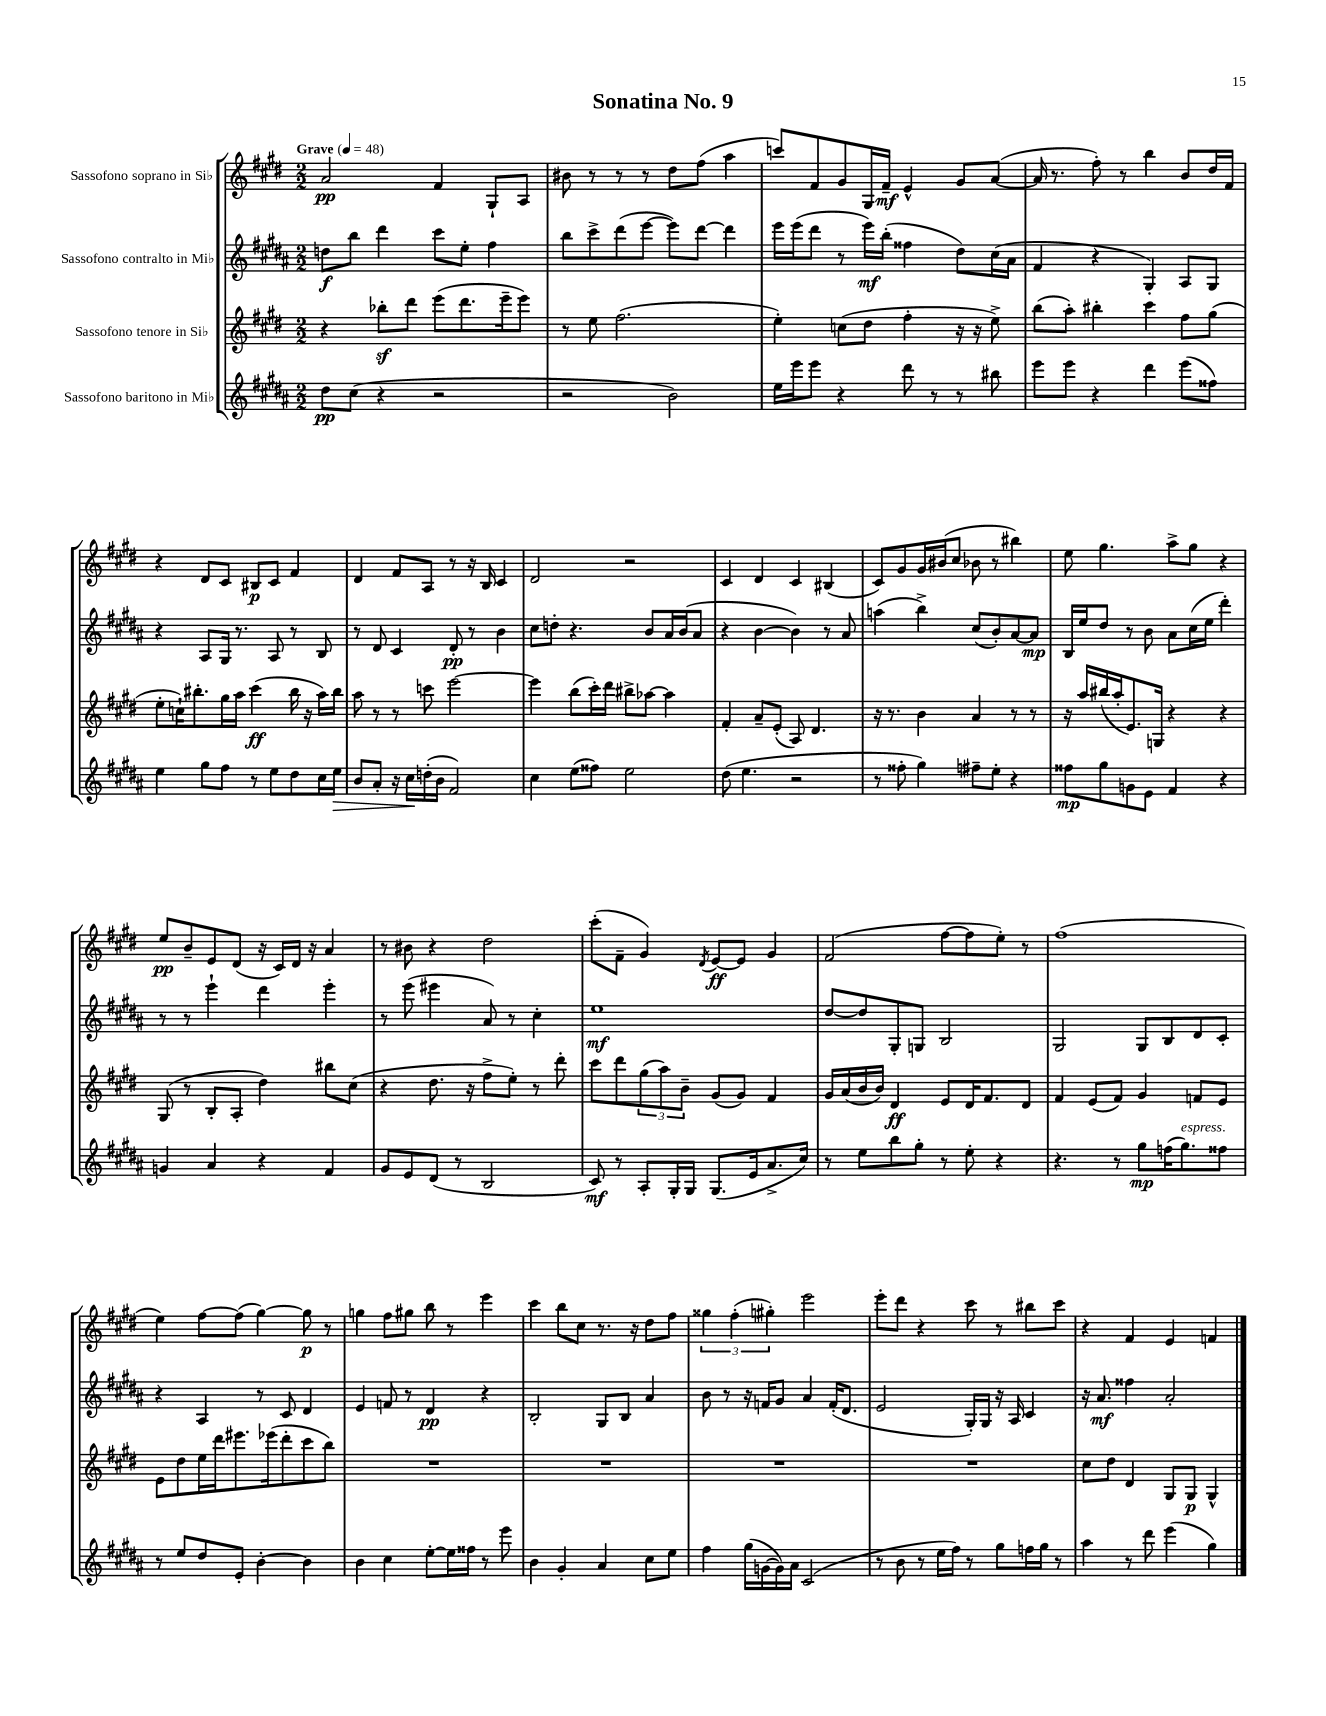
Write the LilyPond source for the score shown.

\header { title = "Sonatina No. 9" }
<<
\new StaffGroup <<
\new Staff = "s0" \with { instrumentName = "Sassofono soprano in Sib" } {
    \clef treble \key e \major \numericTimeSignature \time 2/2 \tempo "Grave" 4 = 48
    a'2\pp fis'4 gis8-! a8 |
    bis'8 r8 r8 r8 dis''8 fis''8( a''4 |
    c'''8) fis'8 gis'8 gis16 fis'16--\mf e'4-^ gis'8 a'8~( |
    a'16 r8. fis''8-.) r8 b''4 b'8 dis''16 fis'16 |
    r4 dis'8 cis'8 bis8\p cis'8 fis'4 |
    dis'4 fis'8 a8 r8 r16 b16 cis'4 |
    dis'2 r2 |
    cis'4 dis'4 cis'4 bis4( |
    cis'8) gis'8 gis'16 bis'16( cis''8 bes'8 r8 bis''4) |
    e''8 gis''4. a''8-> gis''8 r4 |
    e''8\pp b'8-- e'8 dis'8( r16 cis'16) dis'16 r16 a'4 |
    r8 bis'8 r4 dis''2 |
    cis'''8-.( fis'8-- gis'4) \acciaccatura { dis'8 } e'8~\ff e'8 gis'4 |
    fis'2( fis''8~ fis''8 e''8-.) r8 |
    fis''1( |
    e''4) fis''8~ fis''8( gis''4~) gis''8\p r8 |
    g''4 fis''8 gis''8 b''8 r8 e'''4 |
    cis'''4 b''8 cis''8 r8. r16 dis''8 fis''8 |
    \tuplet 3/2 { gisis''4 fis''4-.( gis''4-.) } e'''2 |
    e'''8-. dis'''8 r4 cis'''8 r8 bis''8 cis'''8 |
    r4 fis'4 e'4 f'4 \bar "|." |
}
\new Staff = "s1" \with { instrumentName = "Sassofono contralto in Mib" } {
    \clef treble \key b \major \numericTimeSignature \time 2/2
    d''8\f b''8 dis'''4 cis'''8 e''8-. fis''4 |
    b''8 cis'''8-> dis'''8( e'''8~ e'''8) dis'''8~ dis'''4 |
    e'''16 e'''16( dis'''8 r8 e'''16\mf) b''16-.( fisis''4 dis''8) cis''16( ais'16 |
    fis'4 r4 gis4-.) ais8 gis8 |
    r4 ais8 gis16 r8. ais8 r8 b8 |
    r8 dis'8 cis'4 dis'8-.\pp r8 b'4 |
    cis''8 d''8-. r4. b'8 ais'16 b'16( ais'8 |
    r4 b'4~ b'4) r8 ais'8 |
    a''4( b''4->) cis''8( b'8-.) ais'8~ ais'8\mp |
    b16 e''16 dis''8 r8 b'8 ais'8 cis''16( e''16 dis'''4-.) |
    r8 r8 e'''4-! dis'''4 e'''4-. |
    r8 e'''8( eis'''4 ais'8) r8 cis''4-. |
    e''1\mf |
    dis''8~ dis''8 gis8-. g8 b2 |
    gis2 gis8 b8 dis'8 cis'8-. |
    r4 ais4 r8 cis'8 dis'4 |
    e'4 f'8 r8 dis'4\pp r4 |
    b2-. gis8 b8 ais'4 |
    b'8 r8 r16 f'16 gis'8 ais'4 f'16-.( dis'8. |
    e'2 gis16-.) gis16 r16 ais16 cis'4 |
    r16 ais'8.\mf fisis''4 ais'2-. \bar "|." |
}
\new Staff = "s2" \with { instrumentName = "Sassofono tenore in Sib" } {
    \clef treble \key e \major \numericTimeSignature \time 2/2
    r4 bes''8-.\sf dis'''8 e'''8( dis'''8. e'''16-- e'''8) |
    r8 e''8 fis''2.( |
    e''4-.) c''8( dis''8 fis''4-. r16 r16 e''8->) |
    b''8( a''8-.) bis''4-. cis'''4 fis''8 gis''8( |
    e''8-. c''16-!) bis''8.-. gis''16 a''16 cis'''4\ff( bis''16 r16 a''16) bis''16 |
    a''8 r8 r8 c'''8 e'''2~ |
    e'''4 b''8( cis'''16-.) dis'''16 bis''8-> aes''8~ aes''4 |
    fis'4-. a'8-- e'8-.( a8) dis'4. |
    r16 r8. b'4 a'4 r8 r8 |
    r16 a''16 bis''16( a''16-. e'8.) g16 r4 r4 |
    gis8( r8 b8-. a8-. dis''4) bis''8 cis''8( |
    r4 dis''8. r16 fis''8-> e''8-.) r8 dis'''8-. |
    cis'''8 dis'''8 \tuplet 3/2 { gis''8( a''8) b'8-- } gis'8( gis'8) fis'4 |
    gis'16 a'16( b'16 b'16) dis'4\ff e'8 dis'16 fis'8. dis'8 |
    fis'4 e'8( fis'8) gis'4 f'8 e'8 |
    e'8 dis''8 e''16 dis'''16 eis'''8. ees'''16( dis'''8-. cis'''8 b''8) |
    R1 |
    R1 |
    R1 |
    R1 |
    cis''8 dis''8 dis'4 gis8 gis8\p gis4-^ \bar "|." |
}
\new Staff = "s3" \with { instrumentName = "Sassofono baritono in Mib" } {
    \clef treble \key b \major \numericTimeSignature \time 2/2
    dis''8\pp cis''8( r4 r2 |
    r2 b'2) |
    e''16 e'''16 e'''8 r4 dis'''8 r8 r8 bis''8 |
    e'''8 e'''8 r4 dis'''4 e'''8( fisis''8) |
    e''4 gis''8 fis''8 r8 e''8 dis''8 cis''16 e''16\> |
    b'8 ais'8-. r16 cis''16\! d''16-.( b'16 fis'2) |
    cis''4 e''8( fisis''8) e''2 |
    dis''8( e''4. r2 |
    r8 fisis''8-. gis''4) fis''8-- e''8-. r4 |
    fisis''8\mp gis''8 g'8 e'8 fis'4 r4 |
    g'4 ais'4 r4 fis'4 |
    gis'8 e'8 dis'8( r8 b2 |
    cis'8\mf) r8 ais8-. gis16-. gis16 gis8.( e'16 ais'8.-> cis''16) |
    r8 e''8 b''8 gis''8-. r8 e''8-. r4 |
    r4. r8 gis''8\mp f''16( gis''8.^\markup { \italic "espress." }) fisis''8 |
    r8 e''8 dis''8 e'8-. b'4~-. b'4 |
    b'4 cis''4 e''8~-. e''16 fisis''16 r8 e'''8 |
    b'4 gis'4-. ais'4 cis''8 e''8 |
    fis''4 gis''16( g'16~ g'16) ais'16 cis'2( |
    r8 b'8 r8 e''16 fis''16) r8 gis''8 f''16 gis''16 r8 |
    ais''4 r8 dis'''8 e'''4( gis''4) \bar "|." |
}
>>
>>
\layout { \context { \Score \remove "Bar_number_engraver" } }
